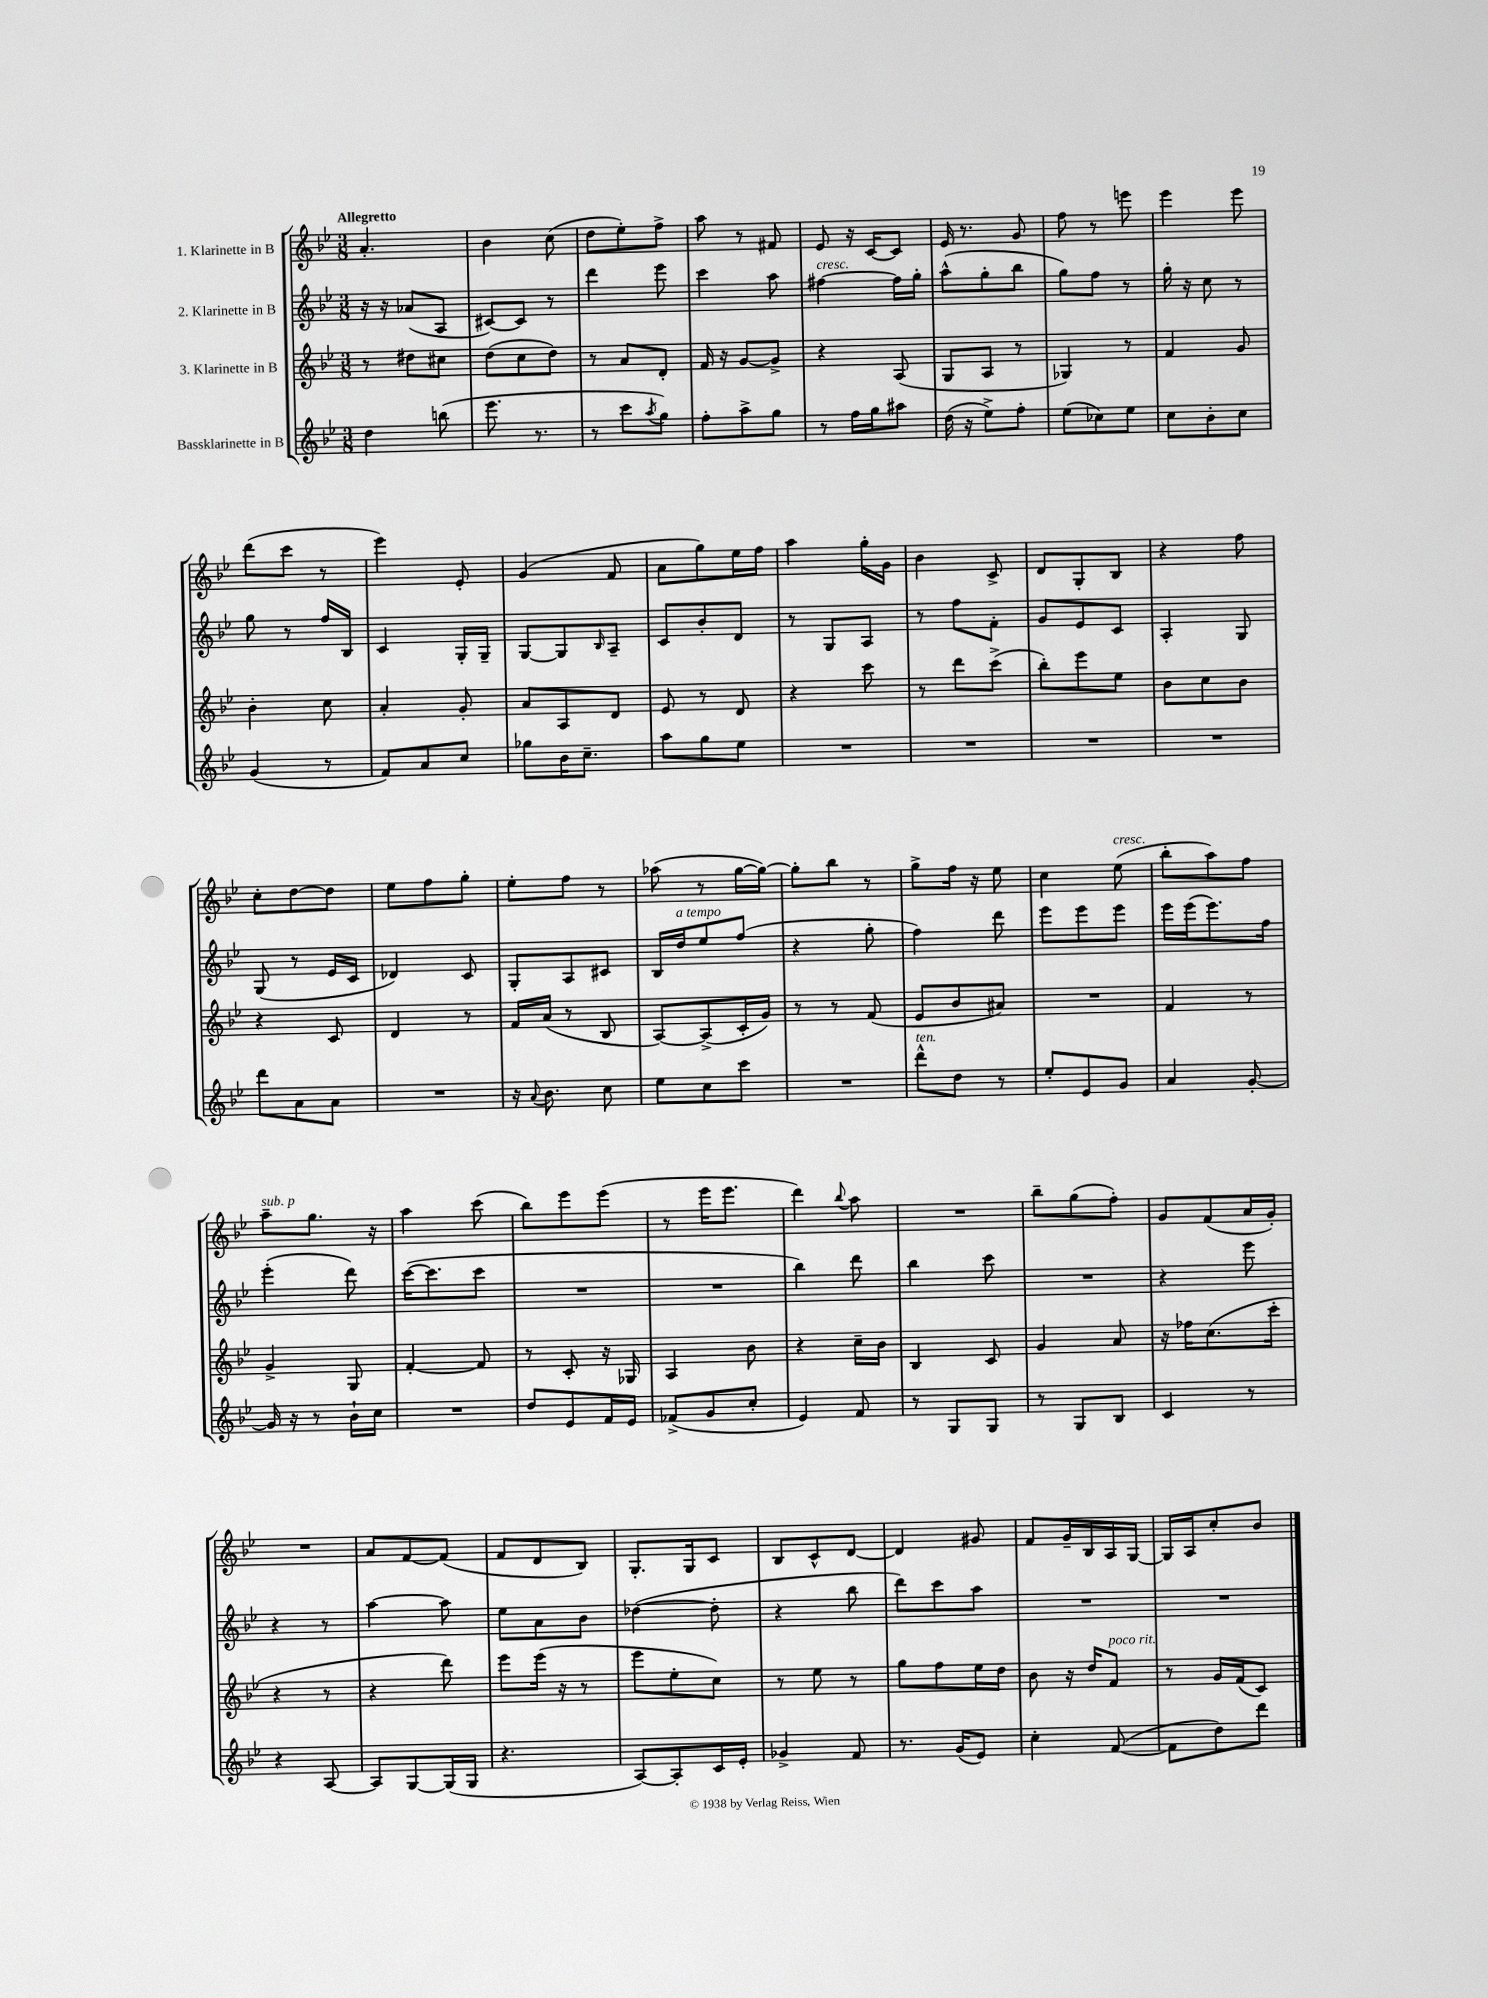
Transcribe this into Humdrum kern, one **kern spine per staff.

**kern	**kern	**kern	**kern
*staff4	*staff3	*staff2	*staff1
*clefG2	*clefG2	*clefG2	*clefG2
*k[b-e-]	*k[b-e-]	*k[b-e-]	*k[b-e-]
*M3/8	*M3/8	*M3/8	*M3/8
4dd	8r	16r	4.a'
.	.	16r	.
.	8dd#	(8a-	.
(8bb	8cc#	8A	.
=	=	=	=
8.eee-	(8dd	[8c#)	4b-
.	8cc	8c#]	.
8.r	.	.	.
.	8dd)	8r	(8cc
=	=	=	=
8r	8r	4ddd	8dd
8ccc	8a	.	8ee-')
8qaa	.	.	.
8gg)	8d'	8eee-	8ff^
=	=	=	=
8ff'	16f	4ccc	8aa
.	16r	.	.
8aa^	[8g	.	8r
8gg	8g^]	8aa	8f#
=	=	=	=
8r	4r	[4ff#	8e-
16ff	.	.	16r
16gg	.	.	[16c
8aa#	(8A	16ff#]	8c]
.	.	16gg'	.
=	=	=	=
(16dd	8G	(8aa^^	16e-
16r	.	.	8.r
8ee-^)	8A	8gg'	.
8ff'	8r	8bb-	8g
=	=	=	=
(8ee-	4G-)	8gg)	8ff
8cc-)	.	8ff	8r
8ee-	8r	8r	8eee
=	=	=	=
8cc	4f	16gg'	4eee-
.	.	16r	.
8b-'	.	8cc	.
8cc	8g	8r	8eee-
=	=	=	=
(4g	4b-'	8gg	(8ddd
.	.	8r	8ccc
8r	8cc	16ff	8r
.	.	16B-	.
=	=	=	=
8f)	4a'	4c	4eee-)
8a	.	.	.
8cc	8g'	16G'	8e-'
.	.	16G~	.
=	=	=	=
8gg-	8a	[8G	(4g
16b-	8A	8G]	.
8.cc~	.	.	.
.	.	16qqB-	.
.	8d	8A~	8f
=	=	=	=
8aa	8e-	8c	8a
8gg	8r	8b-'	8gg)
8ee-	8d	8d	16ee-
.	.	.	16ff
=	=	=	=
4.r	4r	8r	4aa
.	.	8G	.
.	8ccc	8A	16gg'
.	.	.	16g
=	=	=	=
4.r	8r	8r	4b-
.	8ddd	8ff	.
.	(8ccc^	8f'	8c^
=	=	=	=
4.r	8bb-')	8g	8d
.	8eee-	8e-	8G'
.	8ee-	8c	8B-
=	=	=	=
4.r	8b-	4A'	4r
.	8cc	.	.
.	8b-	8G	8ff
=	=	=	=
8ddd	4r	(8G	8cc'
8a	.	8r	[8dd
8a	8c	16e-	8dd]
.	.	16c	.
=	=	=	=
4.r	4d	4d-)	8ee-
.	.	.	8ff
.	8r	8c	8gg'
=	=	=	=
16r	16f	8G'	8ee-'
8qqa	.	.	.
8.b-	(16a	.	.
.	8r	8A	8ff
8cc	8B-	8c#	8r
=	=	=	=
8ee-	[8A)	16B-	(8aa-
.	.	16dd	.
8cc	(8A^]	8ee-	8r
8ccc	16c'	(8ff	[16gg
.	16g)	.	16gg_)
=	=	=	=
4.r	8r	4r	8gg']
.	8r	.	8bb-
.	(8f	8gg'	8r
=	=	=	=
8ddd^^	8e-	4ff)	8gg^
8dd	8b-	.	16ff
.	.	.	16r
8r	8a#)	8ddd	8ee-
=	=	=	=
8ee-'	4.r	8eee-	4cc
8e-	.	8eee-	.
8g	.	8eee-	(8ee-
=	=	=	=
4a	4f	16eee-	8bb-'
.	.	(16eee-	.
.	.	8.eee-)	8aa)
[8g'	8r	.	8ff
.	.	16ff	.
=	=	=	=
16g]	4g^	(4eee-'	8aa~
16r	.	.	.
8r	.	.	8.gg
16b-`	8G	8ddd)	.
16cc	.	.	16r
=	=	=	=
4.r	[4f'	([16ccc	4aa
.	.	8.ccc]	.
.	8f]	8ccc	(8ccc
=	=	=	=
8dd	8r	4.r	8bb-)
8e-	8c'	.	8eee-
16f	16r	.	(8eee-
16e-	16G-	.	.
=	=	=	=
(8f-^	4A	4.r	8r
8g	.	.	16eee-
.	.	.	8.eee-
8cc'	8b-	.	.
=	=	=	=
4e-)	4r	4bb-)	4ddd)
.	.	.	8qqbb-
8f	16cc~	8ddd	8aa
.	16b-	.	.
=	=	=	=
8r	4B-	4bb-	4.r
8G	.	.	.
8G	8c	8ccc	.
=	=	=	=
8r	4g	4.r	8bb-~
8G	.	.	(8gg
8B-	8a	.	8ff')
=	=	=	=
4c	16r	4r	8g
.	16ff-	.	.
.	(8.cc	.	(8f
8r	.	8eee-	16a
.	16ccc'	.	16g')
=	=	=	=
4r	4r	4r	4.r
[8A	8r	8r	.
=	=	=	=
8A]	4r	[4aa	8a
[8G	.	.	[8f
(16G]	8ddd)	8aa]	(8f]
16G	.	.	.
=	=	=	=
4.r	8eee-	8ee-	8f
.	(16eee-	8a	8d
.	16r	.	.
.	8r	8b-	8B-)
=	=	=	=
[8A)	8eee-	([4dd-	8.G'
8A']	8ee-'	.	.
.	.	.	16G
16c	8cc)	8dd-']	8c
16e-'	.	.	.
=	=	=	=
4g-^	8r	4r	8B-
.	8ee-	.	8c^^
8f	8r	8bb-	[8d
=	=	=	=
8.r	8gg	8ddd)	4d]
.	8ff	8ccc	.
(16g	.	.	.
8e-)	16ee-	8aa	8g#
.	16dd	.	.
=	=	=	=
4cc'	8b-	4.r	8f
.	16r	.	16g~
.	16dd	.	16B-
([8f	8f	.	16A
.	.	.	[16G
=	=	=	=
8f]	8r	4.r	16G]
.	.	.	16A
8dd)	16g	.	8cc'
.	(16f	.	.
8ddd	8c)	.	8b-
==	==	==	==
*-	*-	*-	*-
